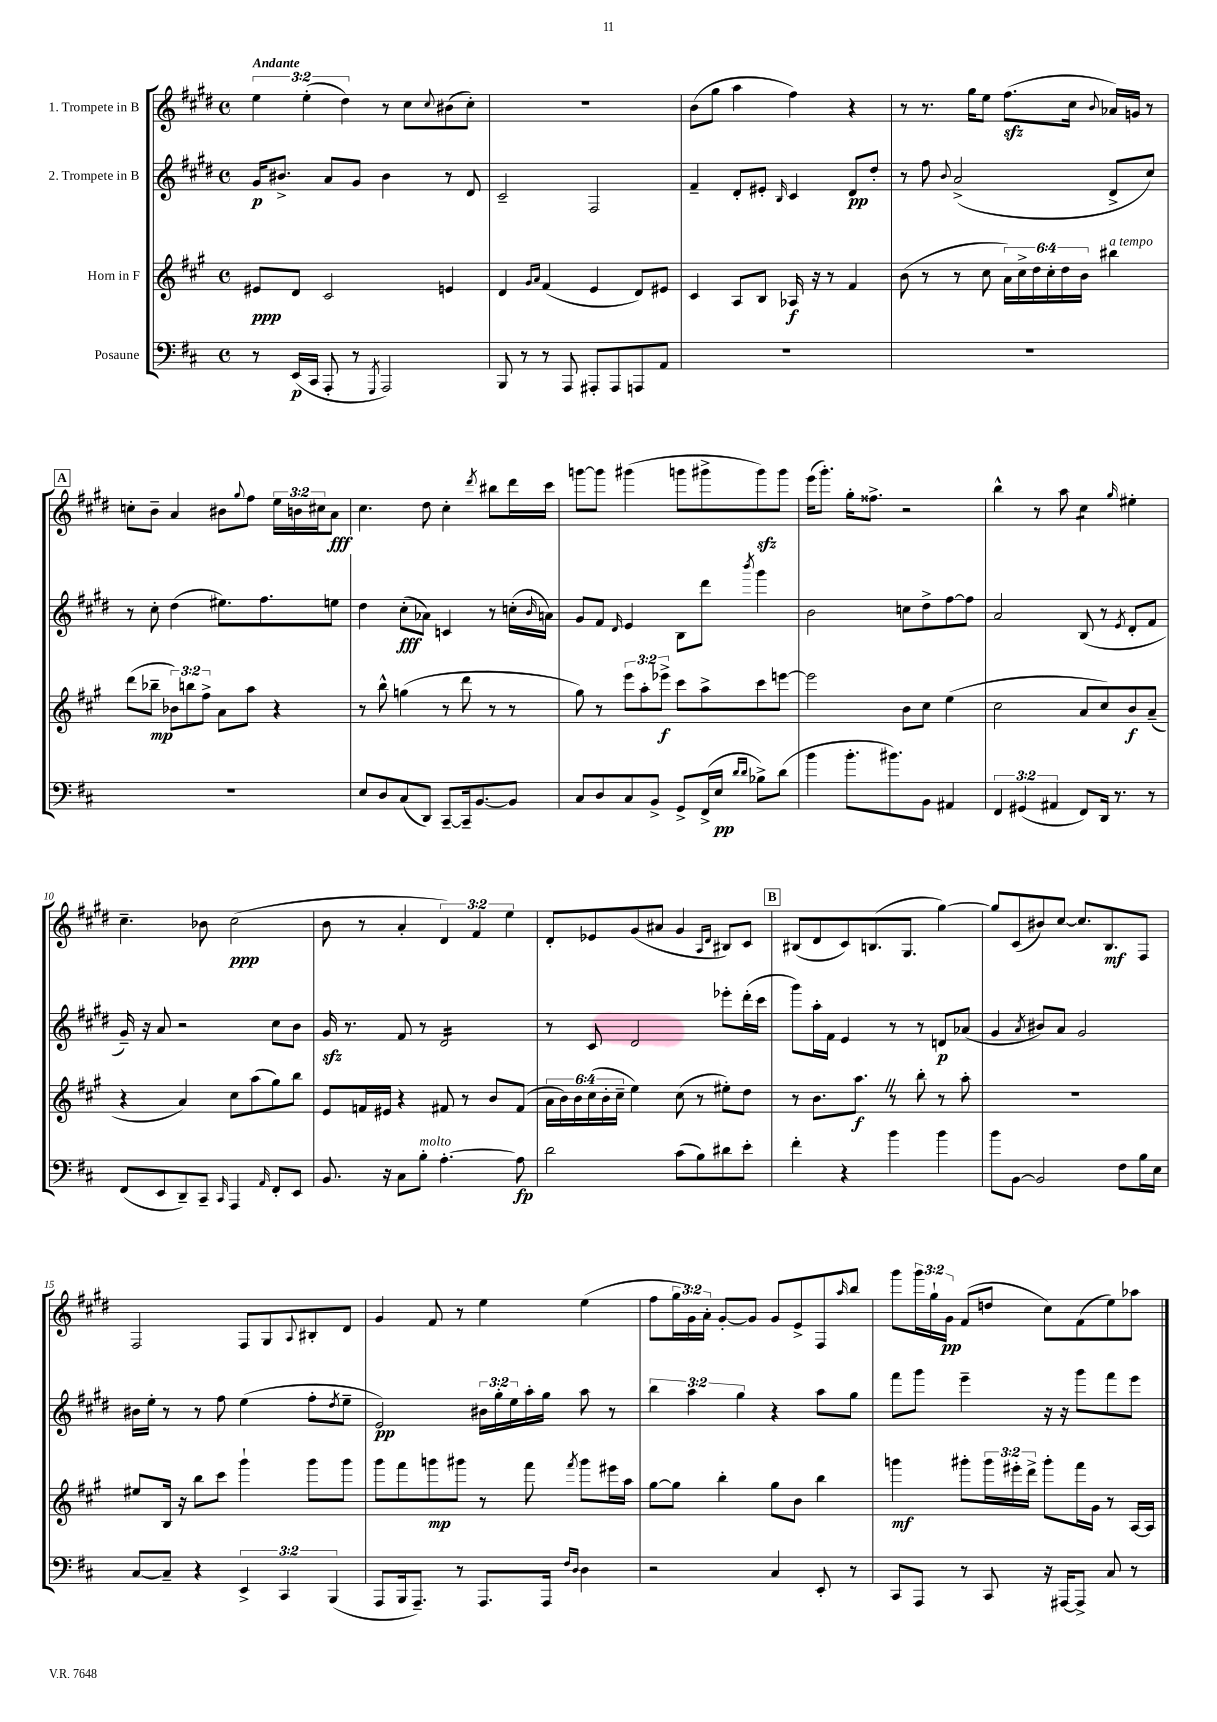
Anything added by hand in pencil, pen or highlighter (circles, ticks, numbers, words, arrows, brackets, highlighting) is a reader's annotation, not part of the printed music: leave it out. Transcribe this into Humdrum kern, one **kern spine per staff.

**kern	**kern	**kern	**kern
*staff4	*staff3	*staff2	*staff1
*clefF4	*clefG2	*clefG2	*clefG2
*k[f#c#]	*k[f#c#g#]	*k[f#c#g#d#]	*k[f#c#g#d#]
*M4/4	*M4/4	*M4/4	*M4/4
*met(c)	*met(c)	*met(c)	*met(c)
8r	8e#	16g#	6ee
.	.	8.b#^	.
(16EE	8d	.	.
.	.	.	(6ee'
16CC#	.	.	.
8AAA'	2c#	8a	.
.	.	.	6dd#)
8r	.	8g#	.
8qGGG	.	.	.
2AAA)	.	4b#	8r
.	.	.	8cc#
.	.	.	8qqcc#
.	4e	8r	(8b#
.	.	8d#	8cc#')
=	=	=	=
8BBB	4d	2c#~	1r
8r	.	.	.
.	16qqg#	.	.
.	16qqa	.	.
8r	(4f#	.	.
8AAA	.	.	.
8AAA#'	4e	2F#	.
8AAA#	.	.	.
8AAA	8d)	.	.
8AA	8e#	.	.
=	=	=	=
1r	4c#	4f#~	(8b
.	.	.	8gg#
.	8A	8d#'	4aa
.	8B	8e#'	.
.	.	16qqB	.
.	16A-	4c#	4ff#)
.	16r	.	.
.	8r	.	.
.	4f#	8d#	4r
.	.	8dd#'	.
=	=	=	=
1r	(8b	8r	8r
.	8r	8ff#	8.r
.	.	8qqb	.
.	8r	(2a^	.
.	.	.	16gg#
.	8cc#	.	8ee
.	24a)	.	(8.ff#
.	24cc#^	.	.
.	24dd	.	.
.	24cc#'	.	.
.	24dd	.	.
.	.	.	16cc#
.	24b	.	.
.	.	.	8qqb
.	4bb#	8d#^	16a-)
.	.	.	16g
.	.	8cc#)	8r
=	=	=	=
1r	(8ddd	8r	8cc'
.	8bb-~	8cc#'	8b~
.	12b-)	(4dd#	4a
.	12bb	.	.
.	12ff#^	.	.
.	8a	8.ee#)	8b#
.	.	.	8qqgg#
.	8aa	.	8ff#
.	.	8.ff#	.
.	4r	.	24ee
.	.	.	24b
.	.	.	24cc#
.	.	8ee	8a
=	=	=	=
8E	8r	4dd#	4.cc#
8D	8bb^^	.	.
(8C#	(4gg	(8cc#'	.
8DD)	.	8a-)	8dd#
[8CC#~	8r	4c	4cc#'
16CC#~]	8ddd	.	.
[8.BB	.	.	.
.	.	.	8qddd#
.	8r	8r	8bb#
8BB]	8r	(16cc'	16ddd#
.	.	16qqb	.
.	.	16a)	16ccc#
=	=	=	=
8C#	8gg#)	8g#	[8ggg
8D	8r	8f#	8ggg]
.	.	16qqd#	.
8C#	12eee	4e	(4ggg#
.	12aa'	.	.
8BB^	.	.	.
.	12eee-^	.	.
8GG^	8ccc#	8B	8ggg
(16FF#^	8aa^	8ddd#	8ggg#^
16E	.	.	.
16qqd	.	.	.
16qqd	.	8qbbb	.
8B-^)	8ccc#	4ggg#	8ggg#)
(8d	[8eee	.	8ggg#
=	=	=	=
4b	2eee]	2b	(16eee
.	.	.	8.ggg#')
8.b'	.	.	16gg#'
.	.	.	8.ff##^
8.b#)	.	.	.
.	8b	8cc	2r
8BB	8cc#	8dd#^	.
4AA#	(4ee	[8ff#	.
.	.	8ff#]	.
=	=	=	=
6FF#	2cc#	2a	4bb^^
(6GG#	.	.	.
.	.	.	8r
6AA#	.	.	.
.	.	.	8aa
8FF#)	8a	(8B	4cc#
16DD	8cc#)	8r	.
8.r	.	.	.
.	.	8qe	16qqgg#
.	8b	8d#'	4ee#'
8r	(8a~	8f#	.
=	=	=	=
(8FF#	4r	16g#~)	4.cc#~
.	.	16r	.
8EE	.	8a	.
8DD~)	4a)	2r	.
8CC#~	.	.	8b-
16qqCC#	.	.	.
4AAA	8cc#	.	(2cc#
.	(8aa	.	.
16qqAA	.	.	.
8FF#'	8gg#)	8cc#	.
8EE	8bb	8b	.
=	=	=	=
8.BB	8e	16g#	8b
.	.	8.r	.
.	16f	.	8r
16r	16e#	.	.
8C#	4r	8f#	4a'
8B'	.	8r	.
[4.A'	8f#	2d#	6d#)
.	8r	.	.
.	.	.	6f#
.	8b	.	.
.	.	.	6ee
8A]	(8f#	.	.
=	=	=	=
2d	24a	8r	8d#'
.	24b)	.	.
.	24b	.	.
.	(24cc#	8c#	8e-
.	24b'	.	.
.	24cc#~	.	.
.	4ee)	2d#	(8g#
.	.	.	8a#
(8c#	(8cc#	.	4g#
8B)	8r	.	.
.	.	.	16qqA
.	.	.	16qqd#
8d#	8ee#')	8eee-'	8B#)
8e'	8dd	(16ddd#'	8c#
.	.	16ccc#	.
=	=	=	=
4f#'	8r	8ggg#)	(8B#
.	8.b	16aa'	8d#
.	.	16f#	.
4r	.	4e	8c#)
.	8.aa	.	.
.	.	.	(8.B
4b	8r	8r	.
.	.	.	8.G#
.	8bb'	8r	.
4b	8r	8d	[4gg#)
.	8aa'	(8a-	.
=	=	=	=
8b	1r	4g#	8gg#]
[8BB	.	.	(8c#
.	.	8qa	.
2BB]	.	8b#)	8b#)
.	.	8a	[8cc#
.	.	2g#	8.cc#]
.	.	.	8.B
8F#	.	.	.
16B	.	.	8F#
16E	.	.	.
=	=	=	=
[8C#	8ee#	16b#	2F#
.	.	16ee'	.
8C#~]	16B	8r	.
.	16r	.	.
4r	8bb	8r	.
.	8ccc#	8ff#	.
6EE^	4ggg#`	(4ee	8F#
.	.	.	8G#
6CC#	.	.	.
.	.	.	8qqA
.	8ggg#	8ff#'	8B#'
(6BBB	.	.	.
.	.	8qdd#	.
.	8ggg#	8ee~	8d#
=	=	=	=
8AAA	8ggg#	2e)	4g#
16BBB	8fff#	.	.
8.AAA~)	.	.	.
.	8ggg	.	8f#
8r	8ggg#	.	8r
8.AAA	8r	24b#	4ee
.	.	24gg#'	.
.	.	24ee	.
.	8fff#	16aa'	.
16AAA	.	16gg#	.
16qqF#	.	.	.
16qqD	8qfff#	.	.
4D	8ggg#	8aa	(4ee
.	16eee#	8r	.
.	16aa	.	.
=	=	=	=
2r	[8gg#	6bb	8ff#
.	8gg#]	.	24gg#
.	.	6aa	24g#)
.	.	.	24a'
.	4bb'	.	[8g#'
.	.	6gg#	.
.	.	.	8g#]
4C#	8gg#	4r	8g#
.	8b	.	8e^
8EE'	4bb	8aa	8F#
.	.	.	16qqaa
8r	.	8gg#	8bb
=	=	=	=
8CC#	4ggg	8fff#	8ggg#
8AAA	.	8ggg#	24ggg#
.	.	.	24gg#`
.	.	.	24g#
8r	8ggg#'	4eee~	(8f#
8CC#	24ggg#	.	8dd
.	24eee#'	.	.
.	24ddd^	.	.
16r	8ggg#'	16r	8cc#)
[16AAA#	.	16r	.
8AAA#^]	16fff#	8ggg#	(8f#
.	16g#	.	.
8C#	8r	8fff#	8ee)
8r	[16A	8eee	8aa-
.	16A]	.	.
==	==	==	==
*-	*-	*-	*-
